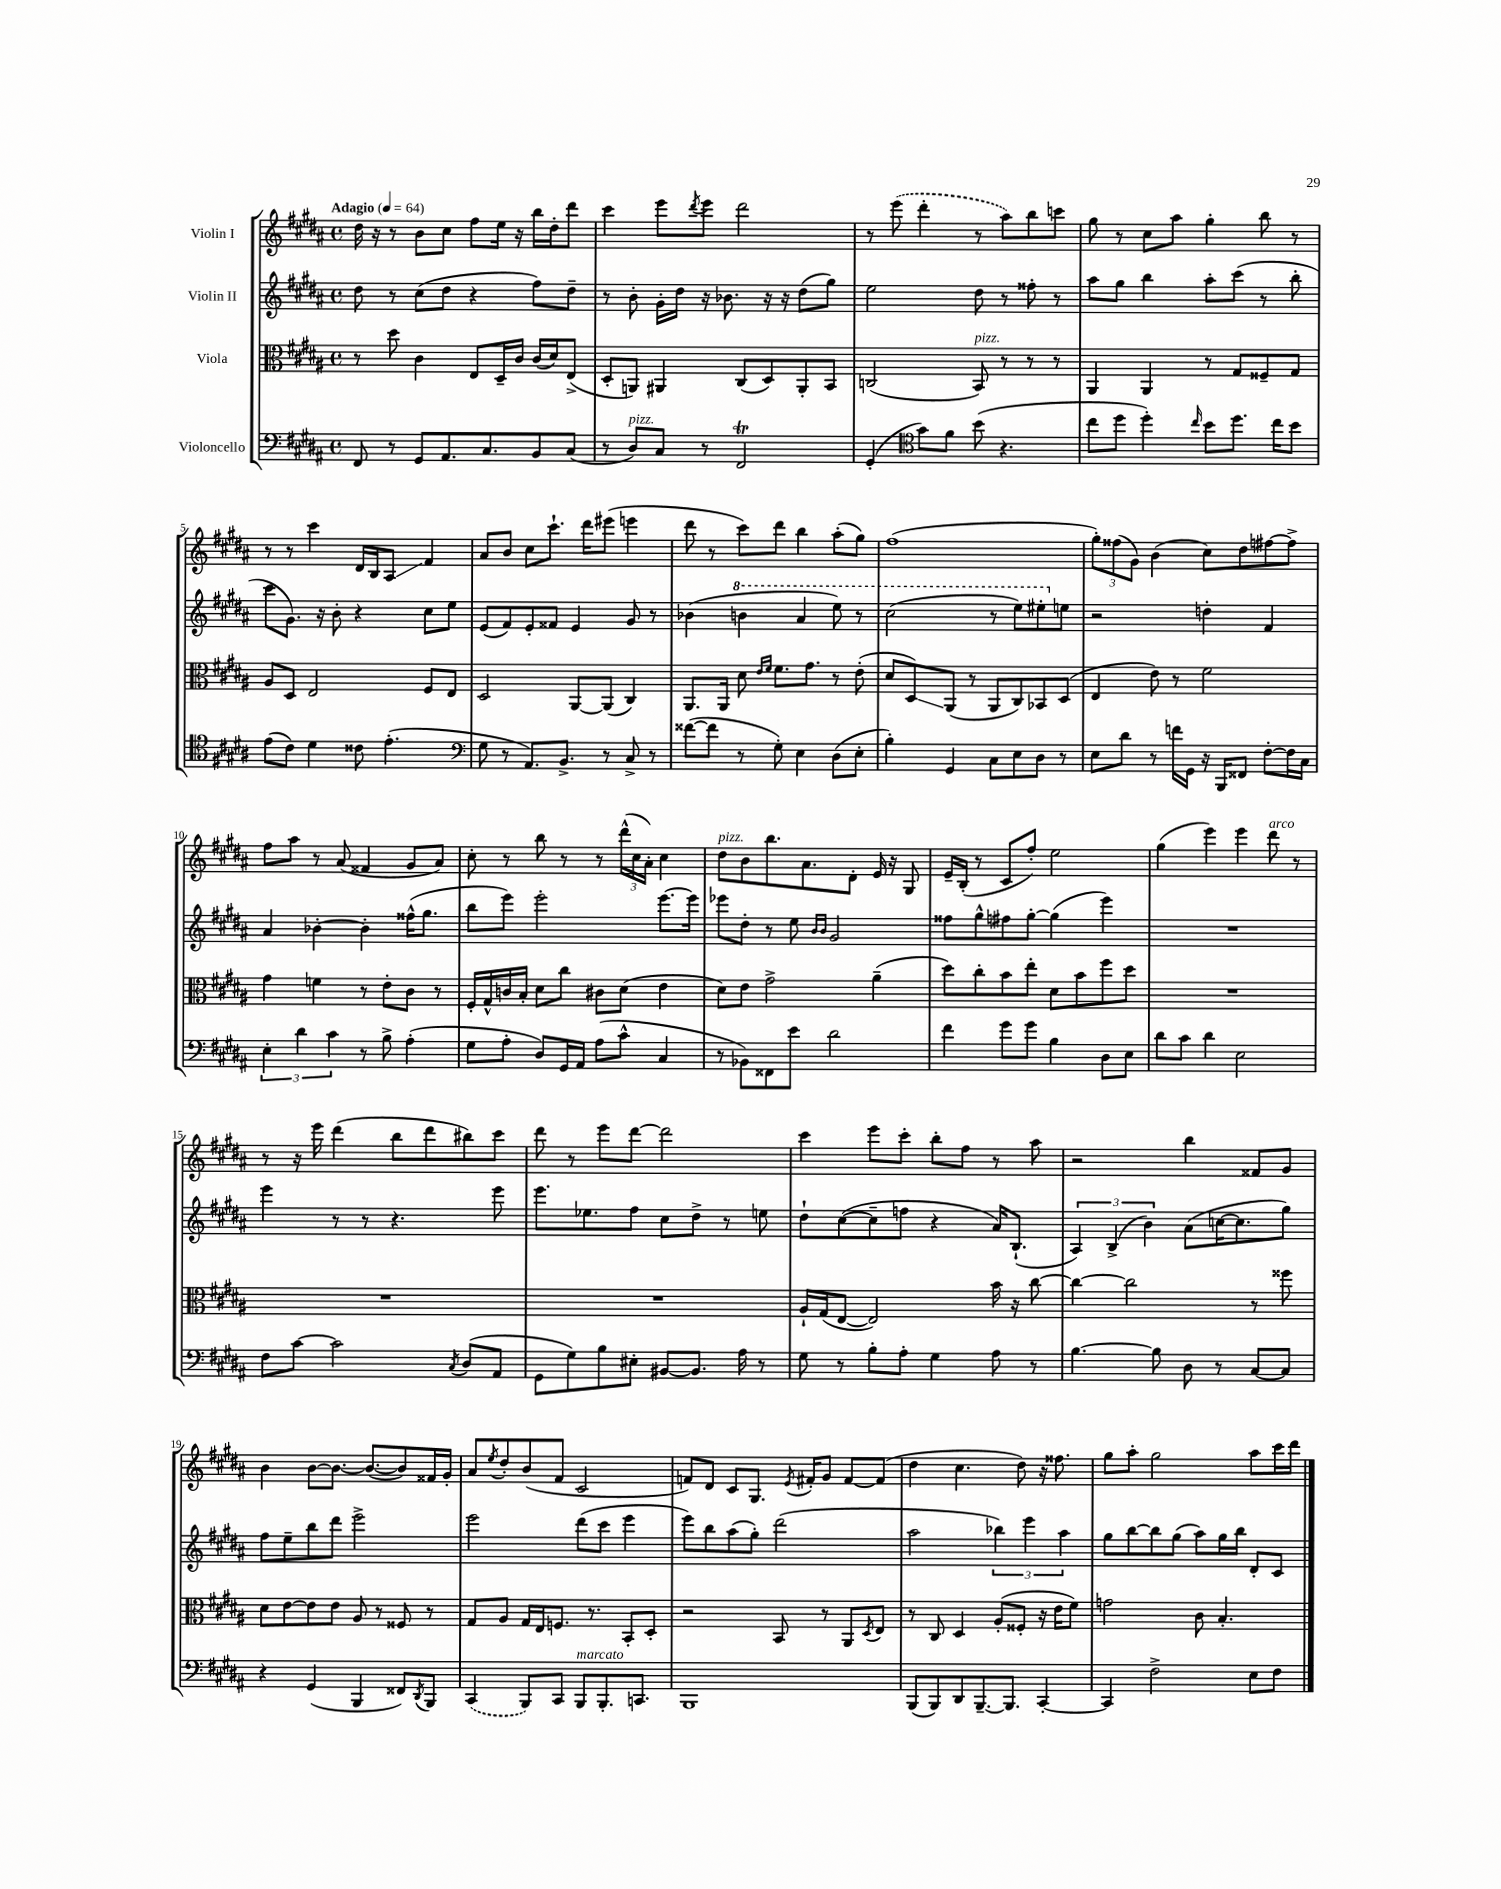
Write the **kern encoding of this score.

**kern	**kern	**kern	**kern
*staff4	*staff3	*staff2	*staff1
*clefF4	*clefC3	*clefG2	*clefG2
*k[f#c#g#d#a#]	*k[f#c#g#d#a#]	*k[f#c#g#d#a#]	*k[f#c#g#d#a#]
*M4/4	*M4/4	*M4/4	*M4/4
*met(c)	*met(c)	*met(c)	*met(c)
*MM64	*MM64	*MM64	*MM64
8FF#	8r	8dd#	16dd#
.	.	.	16r
8r	8dd#	8r	8r
8GG#	4c#	(8cc#	8b
8.AA#	.	8dd#	8cc#
.	8E	4r	8ff#
8.C#	.	.	.
.	16D#~	.	16ee
.	16c#	.	16r
8BB	(16c#	8ff#)	16bb
.	16d#)	.	16dd#'
(8C#	(8E^	8dd#~	8ddd#
=	=	=	=
8r	8D#'	8r	4ccc#
8D#)	8AA)	8b'	.
8C#	4AA#	16g#'	8eee
.	.	16dd#	.
.	.	.	8qddd#
8r	.	16r	8eee
.	.	8.b-	.
2FF#	(8C#	.	2ddd#
.	8D#)	16r	.
.	.	16r	.
.	8AA#'	(8dd#	.
.	8BB	8gg#)	.
=	=	=	=
(4GG#'	(2C	2ee	8r
.	.	.	(8eee
*clefC4	*	*	*
8g#)	.	.	4ddd#'
8f#	.	.	.
(8b	8BB)	8dd#	8r
4.r	8r	8r	8aa#)
.	8r	8ff##'	8bb
.	8r	8r	8ccc
=	=	=	=
8cc#	4AA#	8aa#	8gg#
8dd#	.	8gg#	8r
4dd#')	4AA#	4bb	8cc#
.	.	.	8aa#
16qqcc#	.	.	.
8b	8r	8aa#'	4gg#'
8.dd#	8G#	(8ccc#	.
.	8F##~	8r	8bb
16cc#	.	.	.
8b	8G#	8bb'	8r
=	=	=	=
(8e	8A#	8ccc#	8r
8c#)	8D#	8.g#)	8r
4d#	2E	.	4ccc#
.	.	16r	.
.	.	8b'	.
8c##	.	4r	16d#
.	.	.	16B
(4.e'	.	.	8A#
.	8F#	8cc#	4f#
.	8E	8ee	.
=	=	=	=
*clefF4	*	*	*
8G#	2D#	(8e	8a#
8r	.	8f#)	8b
8.AA#)	.	8e'	8cc#
.	.	8f##	8.ccc#`
8.BB^	.	.	.
.	[8AA#	4e	.
.	.	.	16ddd#
8r	(8AA#]	.	(8eee#
8C#^	4C#)	8g#	4eee
8r	.	8r	.
=	=	=	=
([8f##	8.AA#	(4b-	8ddd#
8f##]	.	.	8r
.	16AA#	.	.
8r	8d#	4bb	8ccc#)
.	16qqe	.	.
.	16qqf#	.	.
8G#')	8.f#	.	8ddd#
4E	.	4aa#	4bb
.	8.g#	.	.
(8D#	8r	8eee)	(8aa#'
8E'	(8e'	8r	8gg#)
=	=	=	=
4B')	8d#	(2ccc#	(1ff#
.	8D#)	.	.
4GG#	(8AA#	.	.
.	8r	.	.
8C#	8AA#	8r	.
8E	8C#)	8eee)	.
8D#	8BB-	8eee#'	.
8r	(8D#	8ee	.
=	=	=	=
8E	4E	2r	12gg#')
.	.	.	(12ff##
8d#	.	.	.
.	.	.	12g#)
8r	8e)	.	(4b
16f	8r	.	.
16GG#	.	.	.
16r	2f#	4dd'	8cc#)
16BBB	.	.	.
8FF##	.	.	8dd#
[8F#'	.	4f#	[8ff#
16F#]	.	.	8ff#^]
16C#	.	.	.
=	=	=	=
6E'	4g#	4a#	8ff#
.	.	.	8aa#
6d#	.	.	.
.	4f	[4b-'	8r
6c#	.	.	.
.	.	.	(8a#
8r	8r	4b-']	4f##
8B^	8e'	.	.
(4A#'	8c#	(16ff##^^	8g#
.	.	8.gg#	.
.	8r	.	8a#)
=	=	=	=
8G#	16F#'	8bb	8cc#'
.	16G#^^	.	.
8A#'	16c	8eee)	8r
.	16B'	.	.
8D#)	8d#	2eee'	8bb
16GG#	8cc#	.	8r
16AA#	.	.	.
(8A#	8c#	.	8r
8c#^^	(8d#	.	(24ddd#^^
.	.	.	24cc#
.	.	.	24a#')
4C#	4e	[8.eee	4cc#
.	.	16eee]	.
=	=	=	=
8r	8d#)	8eee-	8dd#
8BB-)	8e	8dd#'	8b
8FF##	2g#^	8r	8.bb
8e	.	8ee	.
.	.	.	8.a#
.	.	16qqb	.
.	.	16qqb	.
2d#	.	2g#	.
.	.	.	8d#'
.	(4a#~	.	16e
.	.	.	16r
.	.	.	8G#
=	=	=	=
4f#	8dd#)	8ff##	16e~
.	.	.	(16B'
.	8cc#'	8gg#^^	8r
8g#	8b	8ff#	8c#
8g#	8ee'	[8gg#'	8ff#')
4B	8d#	(4gg#]	2ee
.	8b	.	.
8D#	8ff#	4eee)	.
8E	8dd#	.	.
=	=	=	=
8d#	1r	1r	(4gg#
8c#	.	.	.
4d#	.	.	4eee)
2E	.	.	4eee
.	.	.	8ddd#
.	.	.	8r
=	=	=	=
8F#	1r	4eee	8r
[8c#	.	.	16r
.	.	.	16eee
2c#]	.	8r	(4ddd#
.	.	8r	.
.	.	4.r	8bb
.	.	.	8ddd#
8qC#	.	.	.
(8D#	.	.	8bb#)
8AA#	.	8eee	8ccc#
=	=	=	=
8GG#	1r	8.eee	8ddd#
8G#)	.	.	8r
.	.	8.ee-	.
8B	.	.	8eee
8E#'	.	8ff#	[8ddd#
[8BB#	.	8cc#	2ddd#]
8.BB#]	.	8dd#^	.
.	.	8r	.
16A#	.	.	.
8r	.	8ee	.
=	=	=	=
8G#	16A#`	8dd#`	4ccc#
.	(16G#	.	.
8r	[8E	([8cc#	.
8B'	2E])	8cc#~]	8eee
8A#'	.	8ff	8ccc#'
4G#	.	4r	8bb'
.	.	.	8ff#
8A#	16b	16a#)	8r
.	16r	(8.B`	.
8r	[8cc#	.	8aa#
=	=	=	=
[4.B	4cc#_	6A#)	2r
.	.	(6B^	.
.	2cc#]	.	.
.	.	6b)	.
8B]	.	.	.
8D#	.	(8a#	4bb
8r	.	[16cc	.
.	.	8.cc]	.
[8C#	8r	.	8f##
8C#]	8ff##	8gg#)	8g#
=	=	=	=
4r	8d#	8ff#	4b
.	[8e	8ee~	.
(4GG#	8e]	8bb	[8b
.	8e	8ddd#	8.b_
4BBB	8A#	2eee^	.
.	.	.	(8.b_
.	8r	.	.
8FF##)	8F##	.	8b])
8qDD#	.	.	.
8BBB	8r	.	16f##
.	.	.	16g#'
=	=	=	=
(4CC#	8G#	2eee	8a#
.	.	.	8qee
.	8A#	.	8dd#'
8BBB)	16G#	.	(8b
.	16E	.	.
8CC#	8.F	.	8f#
8BBB	.	(8ddd#	2c#
.	8.r	.	.
8.BBB'	.	8ccc#	.
.	8BB'	4eee	.
8.CC	.	.	.
.	8D#'	.	.
=	=	=	=
1BBB	2r	8eee)	8f)
.	.	8bb	8d#
.	.	(8aa#	8c#
.	.	8gg#')	8.G#
.	8BB	(2ddd#	.
.	.	.	8qe
.	.	.	16f#'
.	8r	.	8g#
.	8AA#	.	[8f#
.	8qD#	.	.
.	8E	.	(8f#]
=	=	=	=
(8BBB	8r	2aa#	4dd#
8BBB)	8C#	.	.
8DD#	4D#	.	4.cc#
[8.BBB~	.	.	.
.	(8A#'	6bb-)	.
8.BBB]	.	.	.
.	8F##'	.	8dd#)
.	.	6eee	.
[4CC#'	16r	.	16r
.	16e	.	8.ff##
.	.	6aa#	.
.	8f#)	.	.
=	=	=	=
4CC#]	2g	8gg#	8gg#
.	.	[8bb	8aa#'
2F#^	.	8bb]	2gg#
.	.	(8gg#	.
.	8c#	8aa#)	.
.	4.B'	16gg#	.
.	.	16bb	.
8E	.	8d#'	8aa#
8F#	.	8c#	16ccc#
.	.	.	16ddd#
==	==	==	==
*-	*-	*-	*-
